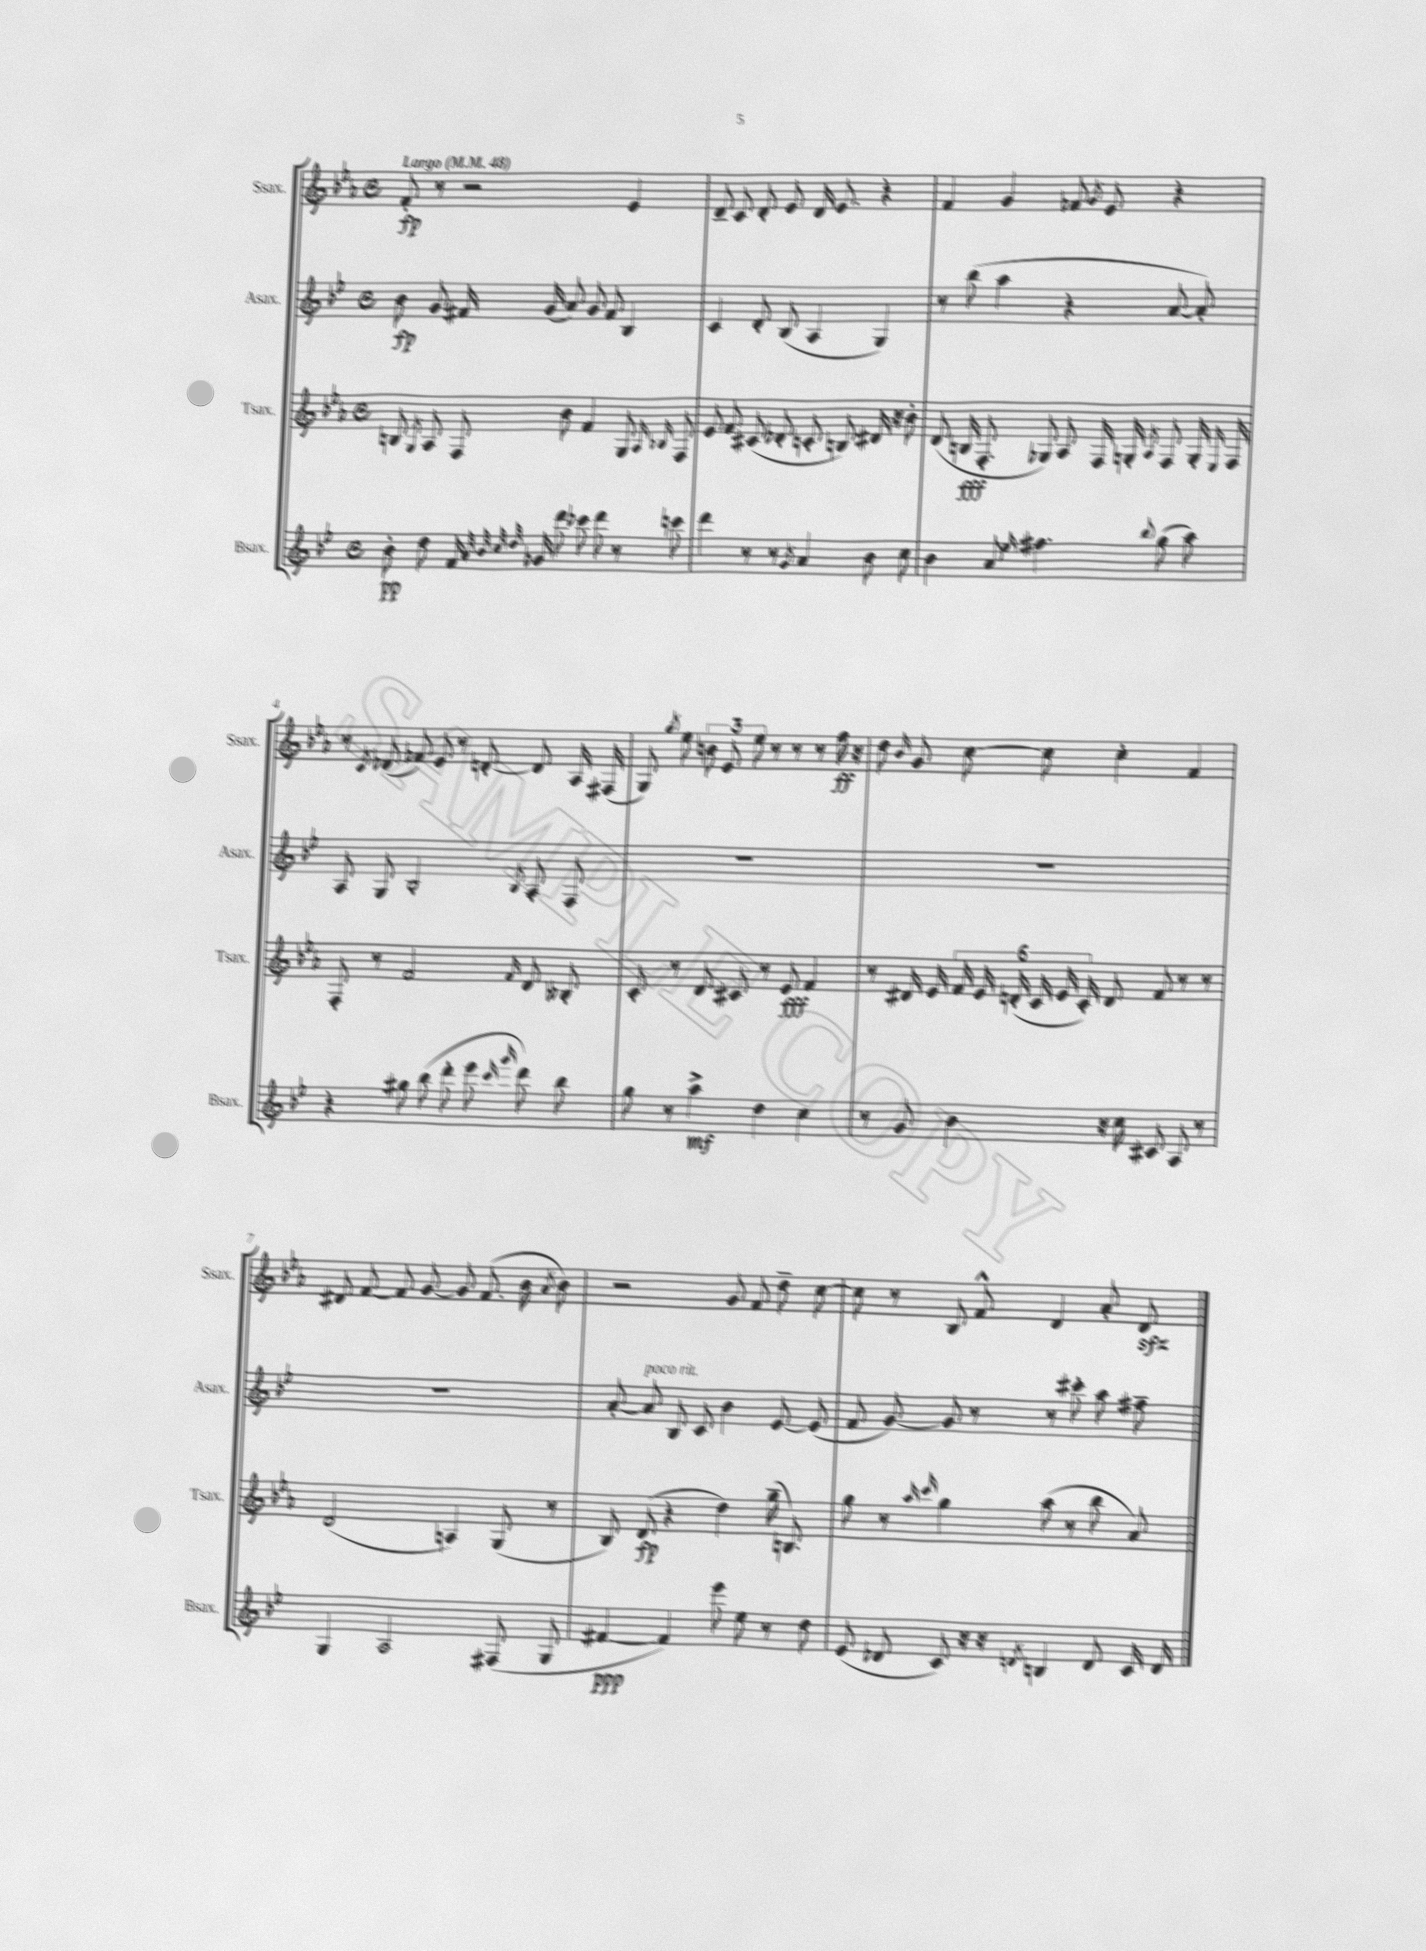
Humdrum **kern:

**kern	**dynam	**kern	**dynam	**kern	**dynam	**kern	**dynam
*part4	*part4	*part3	*part3	*part2	*part2	*part1	*part1
*staff4	*staff4	*staff3	*staff3	*staff2	*staff2	*staff1	*staff1
*I"Bsax.	*	*I"Tsax.	*	*I"Asax.	*	*I"Ssax.	*
*I'Bsax.	*	*I'Tsax.	*	*I'Asax.	*	*I'Ssax.	*
*clefG2	*	*clefG2	*	*clefG2	*	*clefG2	*
*k[b-e-]	*	*k[b-e-a-]	*	*k[b-e-]	*	*k[b-e-a-]	*
*M4/4	*	*M4/4	*	*M4/4	*	*M4/4	*
*met(c)	*	*met(c)	*	*met(c)	*	*met(c)	*
*MM48	*	*MM48	*	*MM48	*	*MM48	*
=1	=1	=1	=1	=1	=1	=1	=1
!	!	!	!	!	!	!LO:TX:a:B:t=Largo	!
8b-'\	pp	8Bn/	.	8b-\	fp	8f'/	fp
.	.	8qG/	.	.	.	.	.
8dd\	.	8A-/	.	8g/	.	8r	.
16f/	.	8F/	.	16f#X/	.	2r	.
32qqa/	.	.	.	.	.	.	.
32qqb-/	.	.	.	.	.	.	.
32qqcc/	.	.	.	.	.	.	.
32qqdd/	.	.	.	.	.	.	.
16g-X/	.	.	.	(16g/	.	.	.
8ddd\	.	8b-\	.	8a/)	.	.	.
8ccc-X\	.	4f/	.	8g/	.	.	.
8ddd\	.	.	.	8f#/	.	.	.
8r	.	8G/	.	4B-/	.	4e-/	.
.	.	16qqA-/	.	.	.	.	.
.	.	16qqB-X/	.	.	.	.	.
8cccn\	.	8F/	.	.	.	.	.
=2	=2	=2	=2	=2	=2	=2	=2
4ddd\	.	8e-/	.	4c/	.	8d~/	.
.	.	8f/	.	.	.	8c/	.
8r	.	(8c#X/	.	8d'/	.	8d'/	.
8r	.	8d-X'/	.	(8B-/	.	8e-/	.
8qg/	.	.	.	.	.	.	.
4a/	.	8cn'/	.	4A/	.	16d/	.
.	.	.	.	.	.	8.e-/	.
.	.	8Bn/)	.	.	.	.	.
8b-\	.	16d#X/	.	4G/)	.	4r	.
.	.	16r	.	.	.	.	.
8cc\	.	8b-'\	.	.	.	.	.
=3	=3	=3	=3	=3	=3	=3	=3
4b-\	.	(8d/	.	8r	.	4f/	.
.	.	16Bn/	fff	(8bb-\	.	.	.
.	.	8.F'/	.	.	.	.	.
8a/	.	.	.	4aa\	.	4g/	.
16qqee-/	.	.	.	.	.	.	.
4.ff#X\	.	8G-X/)	.	.	.	.	.
.	.	8A-/	.	4r	.	8f-X/	.
.	.	.	.	.	.	8qg/	.
.	.	16F/	.	.	.	8e-/	.
.	.	16Gn'/	.	.	.	.	.
8qqbb-/	.	8qA-/	.	.	.	.	.
(8gg\	.	8F/	.	[8a/	.	4r	.
8aa\)	.	16G'/	.	8a'/])	.	.	.
.	.	16qqE-/	.	.	.	.	.
.	.	16F/	.	.	.	.	.
!!LO:LB:g=z
=4	=4	=4	=4	=4	=4	=4	=4
4r	.	8F'/	.	8A/	.	8r	.
.	.	.	.	.	.	8qc/	.
.	.	8r	.	8G/	.	(8d-X/	.
8gg#X\	.	2f/	.	2B-'/	.	8f-X/)	.
(8bb-\	.	.	.	.	.	8e-/	.
8ddd'\	.	.	.	.	.	8r	.
8eee-\	.	.	.	.	.	[8dn'/	.
16qqccc/	.	.	.	.	.	.	.
16qqggg/	.	16qqf/	.	8qB-/	.	.	.
8ddd\)	.	8d/	.	8A'/	.	8d/]	.
8bb-\	.	8B--X'/	.	8F/	.	16A-/	.
.	.	.	.	.	.	(16F#X/	.
=5	=5	=5	=5	=5	=5	=5	=5
8gg\	.	8c'/	.	1r	.	8G/)	.
.	.	.	.	.	.	8qgg/	.
8r	.	8r	.	.	.	8ee-\	.
4aa^\	mf	8d/	.	.	.	12bn\	.
.	.	.	.	.	.	12e-/	.
.	.	8c#X/	.	.	.	.	.
.	.	.	.	.	.	12ee-\	.
4dd\	.	8r	.	.	.	8r	.
.	.	8e-/	fff	.	.	8r	.
4cc\	.	4f/	.	.	.	8r	.
.	.	.	.	.	.	16ff\	ff
.	.	.	.	.	.	16r	.
=6	=6	=6	=6	=6	=6	=6	=6
8r	.	8r	.	1r	.	8dd\	.
.	.	.	.	.	.	16qqb-/	.
8g/	.	16d#X/	.	.	.	8g/	.
.	.	16e-/	.	.	.	.	.
4b-\	.	24f/	.	.	.	[8cc\	.
.	.	24e-/	.	.	.	.	.
.	.	(24dn'/	.	.	.	.	.
.	.	24c/	.	.	.	8cc\]	.
.	.	24e-/	.	.	.	.	.
.	.	24c'/)	.	.	.	.	.
16r	.	8d/	.	.	.	4cc'\	.
16cc\	.	.	.	.	.	.	.
8c#X/	.	8f/	.	.	.	.	.
8A/	.	8r	.	.	.	4f/	.
8r	.	8r	.	.	.	.	.
!!LO:LB:g=z
=7	=7	=7	=7	=7	=7	=7	=7
4G/	.	(2d/	.	1r	.	8d#X/	.
.	.	.	.	.	.	[8f/	.
2A/	.	.	.	.	.	8f/]	.
.	.	.	.	.	.	[8g/	.
.	.	4An/)	.	.	.	8g/]	.
.	.	.	.	.	.	(8.f/	.
(8F#X/	.	(8G/	.	.	.	.	.
.	.	.	.	.	.	16b-\	.
.	.	.	.	.	.	8qa-/	.
8G/	.	8r	.	.	.	8b-\)	.
=8	=8	=8	=8	=8	=8	=8	=8
[4f#X/	ppp	8B-/)	.	[8a'/	.	2r	.
!	!	!	!	!LO:TX:a:i:t=poco rit.	!	!	!
.	.	(8d/	fp	8a/]	.	.	.
4f#/])	.	4r	.	8B-/	.	.	.
.	.	.	.	8c/	.	.	.
8eee-\	.	4dd\)	.	4b-\	.	8g/	.
8ee-\	.	.	.	.	.	8f/	.
8r	.	(16gg~\	.	[8e-/	.	8dd~\	.
.	.	8.Bn/)	.	.	.	.	.
8dd\	.	.	.	(8e-/]	.	[8cc\	.
=9	=9	=9	=9	=9	=9	=9	=9
(8e-/	.	8gg\	.	8f/	.	8cc\]	.
8d-X/	.	8r	.	[8g/)	.	8r	.
.	.	16qqaa-/	.	.	.	.	.
.	.	16qqccc/	.	.	.	.	.
8c/)	.	4gg\	.	8g/]	.	8B-/	.
16r	.	.	.	8r	.	8f^^/	.
16r	.	.	.	.	.	.	.
8qdn/	.	.	.	.	.	.	.
4Bn/	.	(8aa-\	.	8r	.	4d/	.
.	.	8r	.	8ccc#X'\	.	.	.
8d/	.	8bb-\	.	8aa\	.	8a-'/	.
16c/	.	8a-/)	.	8ff#X~\	.	8dzz/	.
16d/	.	.	.	.	.	.	.
==	==	==	==	==	==	==	==
*-	*-	*-	*-	*-	*-	*-	*-
